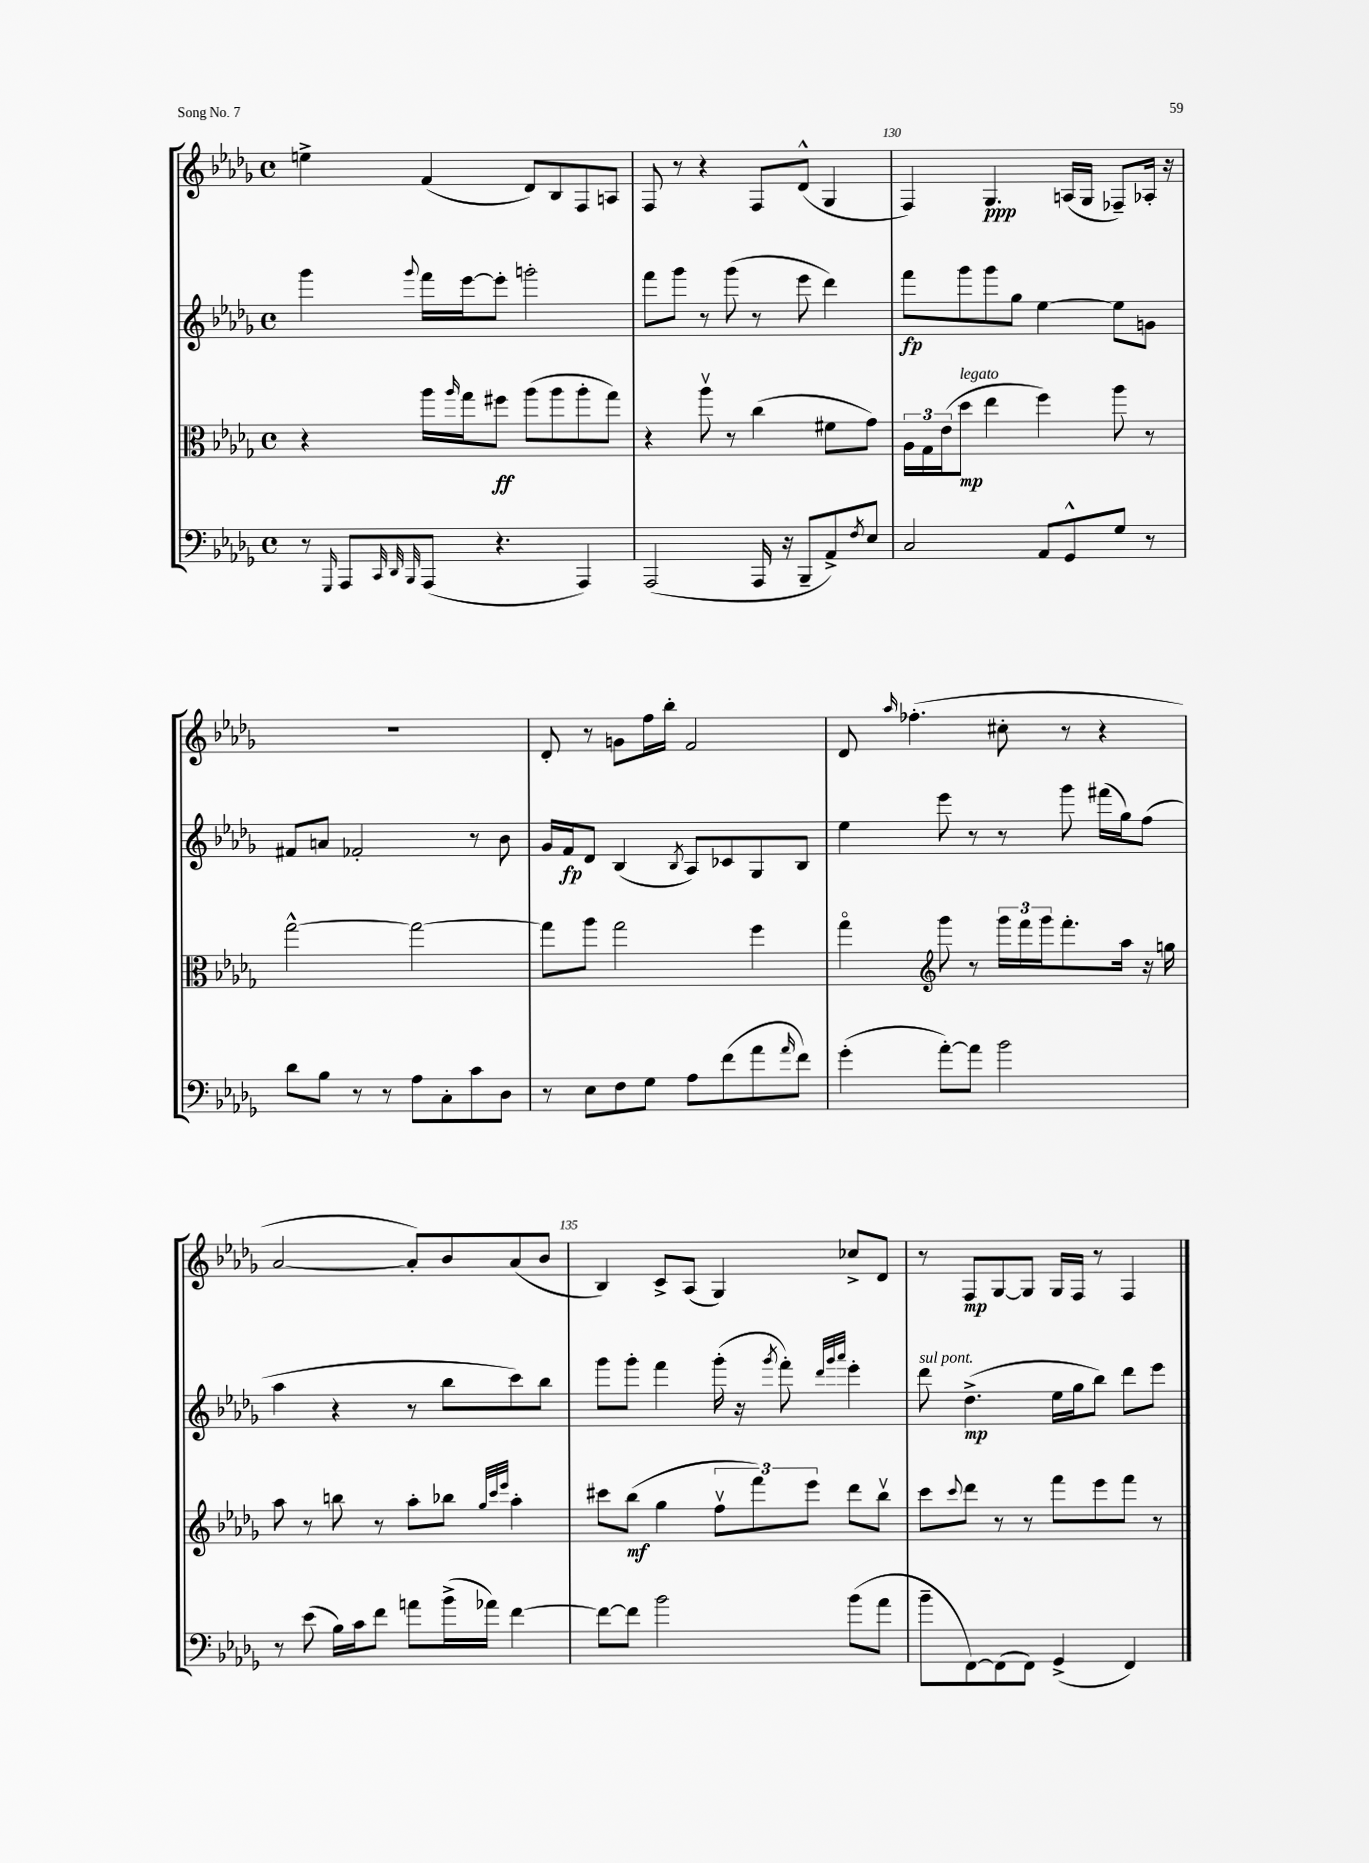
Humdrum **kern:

**kern	**kern	**dynam	**kern	**dynam	**kern	**dynam
*part4	*part3	*part3	*part2	*part2	*part1	*part1
*staff4	*staff3	*staff3	*staff2	*staff2	*staff1	*staff1
*clefF4	*clefC3	*	*clefG2	*	*clefG2	*
*k[b-e-a-d-g-]	*k[b-e-a-d-g-]	*	*k[b-e-a-d-g-]	*	*k[b-e-a-d-g-]	*
*M4/4	*M4/4	*	*M4/4	*	*M4/4	*
*met(c)	*met(c)	*	*met(c)	*	*met(c)	*
=128	=128	=128	=128	=128	=128	=128
8r	4r	.	4ggg-\	.	4een^\	.
16qqGGG-/	.	.	.	.	.	.
8AAA-/L	.	.	.	.	.	.
32qqCC/	.	.	.	.	.	.
32qqDD-/	.	.	.	.	.	.
32qqBBB-/	.	.	8qqggg-/	.	.	.
(8AAA-/J	16aa-\LL	.	16fff\LL	.	(4f/	.
.	16qqaa-/	.	.	.	.	.
.	16gg-\J	.	[16eee-\J	.	.	.
4.r	8ff#X\J	ff	8eee-'\J]	.	.	.
.	(8aa-\L	.	2gggn'\	.	8d-/L)	.
.	8aa-\	.	.	.	8B-/	.
4AAA-/)	8aa-'\	.	.	.	8F/	.
.	8gg-\J)	.	.	.	8An/J	.
=129	=129	=129	=129	=129	=129	=129
(2AAA-/	4r	.	8fff\L	.	8F/	.
.	.	.	8ggg-\J	.	8r	.
.	8aa-v\	.	8r	.	4r	.
.	8r	.	(8ggg-\	.	.	.
16AAA-/	(4cc\	.	8r	.	8F/L	.
16r	.	.	.	.	.	.
8BBB-~/L	.	.	8eee-\	.	(8d-^^/J	.
8AA-^/)	8f#X\L	.	4ddd-\)	.	4G-/	.
8qF/	.	.	.	.	.	.
8E-/J	8g-\J)	.	.	.	.	.
=130	=130	=130	=130	=130	=130	=130
2C/	24A-\LL	.	8fff\L	fp	4F/)	.
.	24G-\	.	.	.	.	.
.	(24e-\J	.	.	.	.	.
!	!LO:TX:a:i:t=legato	!	!	!	!	!
.	8dd-\J	mp	8ggg-\	.	.	.
.	4ee-\	.	8ggg-\	.	4.G-/	ppp
.	.	.	8gg-\J	.	.	.
8AA-/L	4ff\)	.	[4ee-\	.	.	.
8GG-^^/	.	.	.	.	(16An/LL	.
.	.	.	.	.	16G-/JJ	.
8G-/J	8aa-\	.	8ee-\L]	.	8F-X~/L)	.
8r	8r	.	8gn\J	.	16A-X'/Jk	.
.	.	.	.	.	16r	.
!!LO:LB:g=z
=131	=131	=131	=131	=131	=131	=131
8d-\L	[2gg-^^\	.	8f#X/L	.	1r	.
8B-\J	.	.	8an/J	.	.	.
8r	.	.	2f-X'/	.	.	.
8r	.	.	.	.	.	.
8A-\L	2gg-\_	.	.	.	.	.
8C'\	.	.	.	.	.	.
8c\	.	.	8r	.	.	.
8D-\J	.	.	8b-\	.	.	.
=132	=132	=132	=132	=132	=132	=132
8r	8gg-\L]	.	16g-/LL	.	8d-'/	.
.	.	.	16f/J	fp	.	.
8E-\L	8aa-\J	.	8d-/J	.	8r	.
8F\	2gg-\	.	(4B-/	.	8gn\L	.
8G-\J	.	.	.	.	16ff\L	.
.	.	.	.	.	16bb-'\JJ	.
.	.	.	8qB-/	.	.	.
8A-\L	.	.	8A-/L)	.	2f/	.
(8f\	.	.	8c-X/	.	.	.
8a-\	4ff\	.	8G-/	.	.	.
16qqa-/	.	.	.	.	.	.
8f\J)	.	.	8B-/J	.	.	.
=133	=133	=133	=133	=133	=133	=133
(4g-'\	4gg-\	.	4ee-\	.	8d-/	.
.	.	.	.	.	16qqaa-/	.
.	.	.	.	.	(4.ff-X'\	.
*	*clefG2	*	*	*	*	*
[8a-'\L)	8ggg-\	.	8eee-\	.	.	.
8a-\J]	8r	.	8r	.	.	.
2b-\	24ggg-\LL	.	8r	.	8cc#X'\	.
.	24fff\	.	.	.	.	.
.	24ggg-\J	.	.	.	.	.
.	8.fff'\	.	8ggg-\	.	8r	.
.	.	.	(16fff#X\LL	.	4r	.
.	16aa-\Jk	.	16gg-\J)	.	.	.
.	16r	.	(8ff\J	.	.	.
.	16ggn\	.	.	.	.	.
!!LO:LB:g=z
=134	=134	=134	=134	=134	=134	=134
8r	8aa-\	.	4aa-\	.	[2a-/	.
(8e-\	8r	.	.	.	.	.
16B-\LL)	8bbn\	.	4r	.	.	.
16c\J	.	.	.	.	.	.
8f\J	8r	.	.	.	.	.
8an\L	8aa-'\L	.	8r	.	8a-'/L])	.
(16b-^\L	8bb-X\J	.	8bb-\L	.	8b-/	.
16a-X\JJ)	.	.	.	.	.	.
.	32qqgg-/LLL	.	.	.	.	.
.	32qqccc/	.	.	.	.	.
.	32qqeee-/JJJ	.	.	.	.	.
[4f\	4aa-'\	.	8ccc\)	.	(8a-/	.
.	.	.	8bb-\J	.	8b-/J	.
=135	=135	=135	=135	=135	=135	=135
8f\L_	8ccc#X\L	.	8ggg-\L	.	4B-/)	.
8f\J]	(8bb-\J	mf	8ggg-'\J	.	.	.
2b-\	4gg-\	.	4fff\	.	8c^/L	.
.	.	.	.	.	(8A-/J	.
.	12ffv\L	.	(16ggg-'\	.	4G-/)	.
.	.	.	16r	.	.	.
.	12fff\)	.	.	.	.	.
.	.	.	8qggg-/	.	.	.
.	.	.	8fff'\)	.	.	.
.	12eee-\J	.	.	.	.	.
.	.	.	32qqddd-/LLL	.	.	.
.	.	.	32qqggg-/	.	.	.
.	.	.	32qqaaa-/JJJ	.	.	.
(8b-\L	8ddd-\L	.	4eee-'\	.	8cc-X^/L	.
8a-\J	8bb-v\J	.	.	.	8d-/J	.
=136	=136	=136	=136	=136	=136	=136
!	!	!	!LO:TX:a:i:t=sul pont.	!	!	!
8b-~\L	8ccc\L	.	8ddd-\	.	8r	.
.	8qqccc/	.	.	.	.	.
[8FF\)	8ddd-\J	.	(4.dd-^\	mp	8F/L	mp
(8FF\]	8r	.	.	.	[8G-/	.
8FF\J)	8r	.	.	.	8G-/J]	.
(4GG-^/	8fff\L	.	16ee-\LL	.	16G-/LL	.
.	.	.	16gg-\J	.	16F/JJ	.
.	8eee-\	.	8bb-\J)	.	8r	.
4FF/)	8fff\J	.	8ddd-\L	.	4F/	.
.	8r	.	8eee-\J	.	.	.
==	==	==	==	==	==	==
*-	*-	*-	*-	*-	*-	*-
